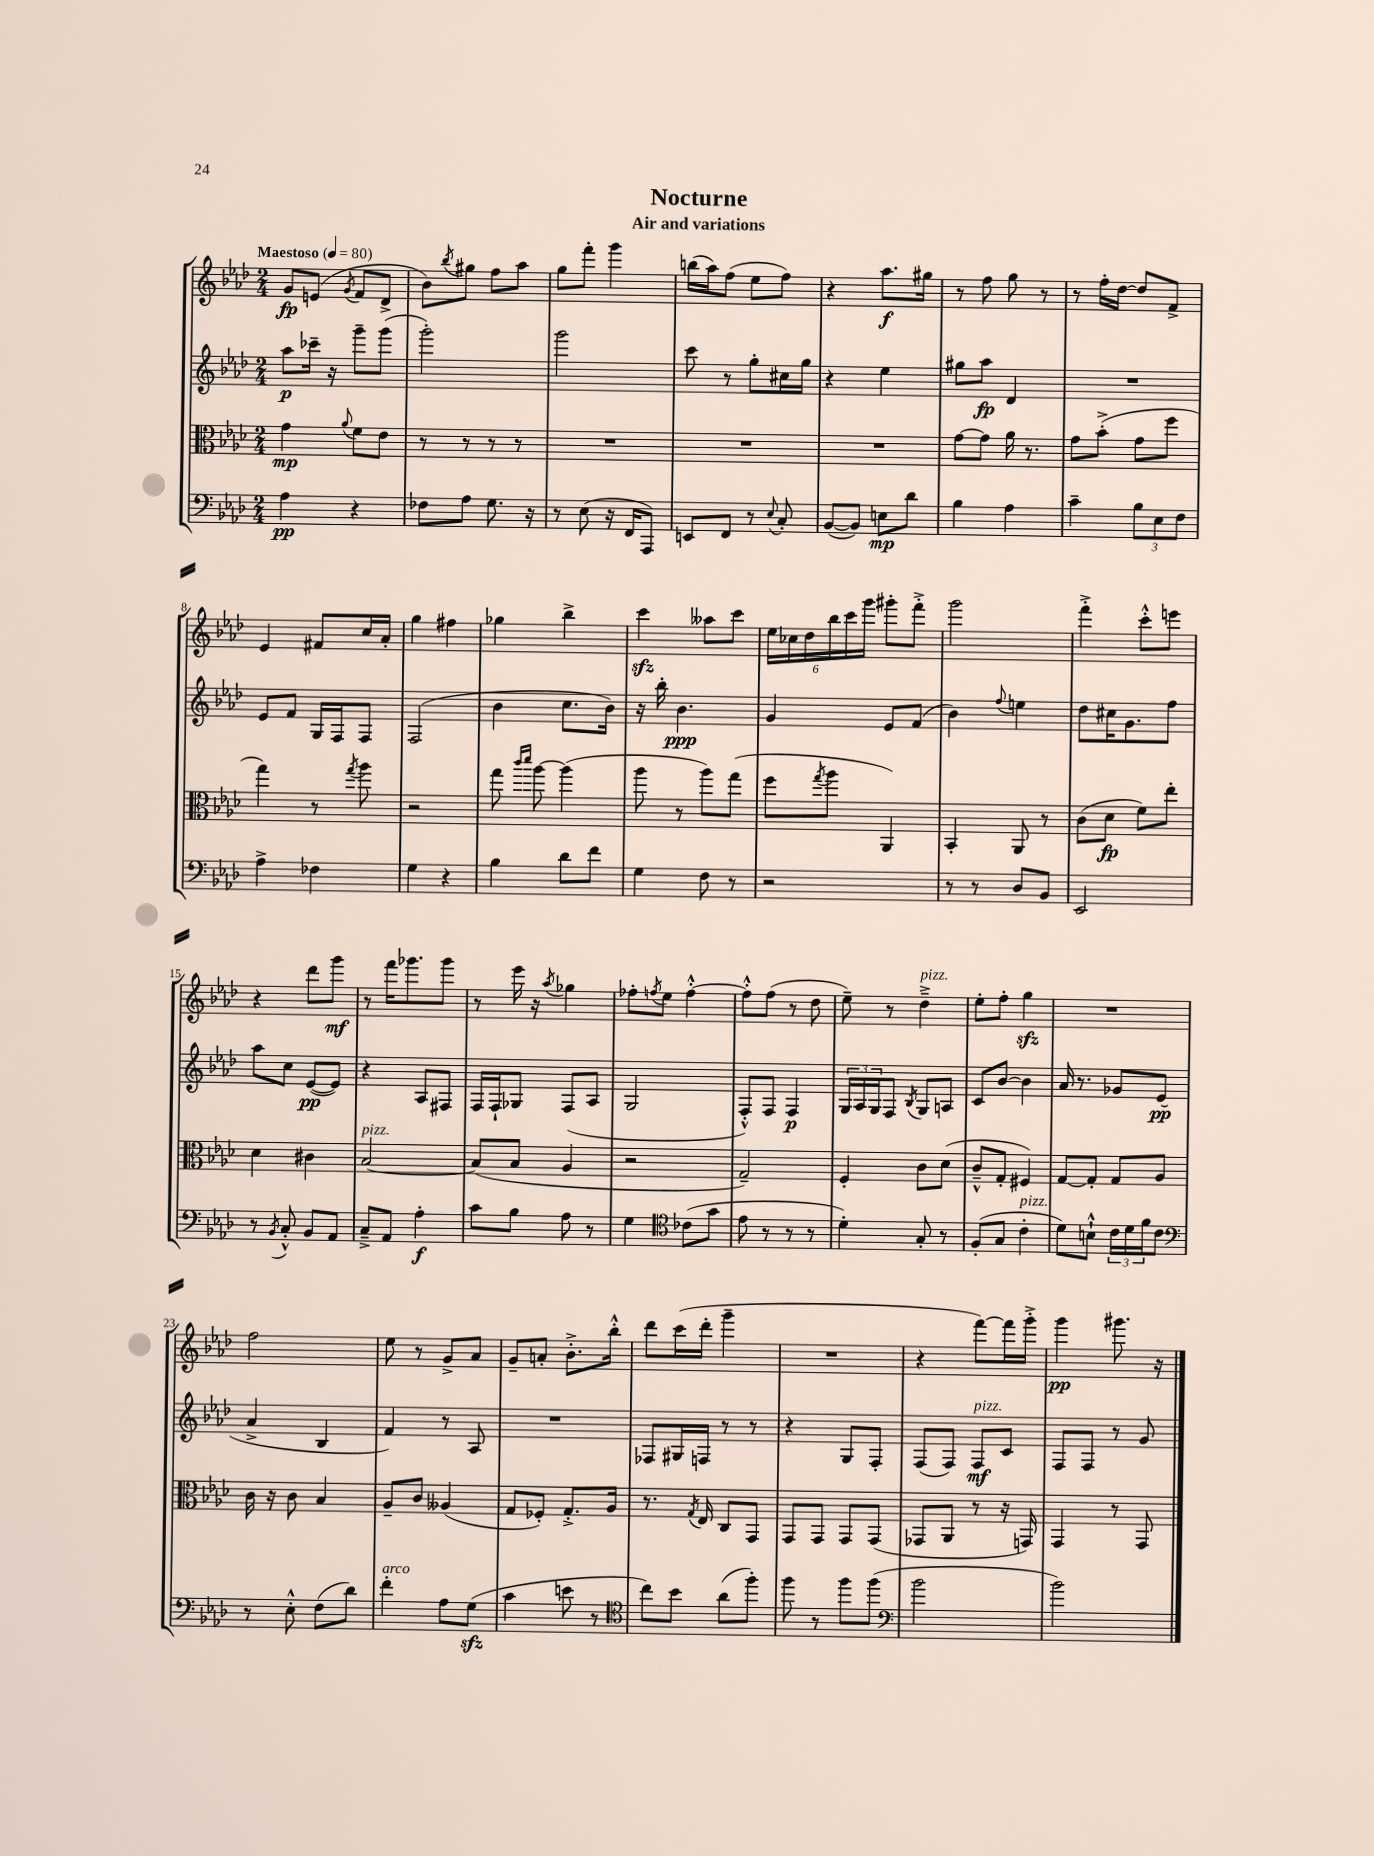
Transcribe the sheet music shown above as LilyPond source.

\header { title = "Nocturne" subtitle = "Air and variations" }
<<
\new StaffGroup <<
\new Staff = "s0" {
    \clef treble \key aes \major \numericTimeSignature \time 2/4 \tempo "Maestoso" 4 = 80
    g'8\fp e'8( \acciaccatura { g'8 } f'8 des'8-> |
    bes'8) \acciaccatura { bes''8 } gis''8 f''8 aes''8 |
    g''8 f'''8-. g'''4 |
    b''16( aes''16) f''8( ees''8 f''8) |
    r4 aes''8.\f gis''16 |
    r8 f''8 g''8 r8 |
    r8 f''16-. des''16~ des''8 f'8-> |
    ees'4 fis'8 c''16 aes'16-. |
    g''4 fis''4 |
    ges''4 bes''4-> |
    c'''4\sfz aeses''8 c'''8 |
    \tuplet 6/4 { ees''16 ces''16 des''16 bes''16 c'''16 g'''16 } gis'''8-. f'''8-.-> |
    g'''2 |
    f'''4-.-> c'''8-.-^ e'''8 |
    r4 des'''8 g'''8\mf |
    r8 f'''16 ges'''8. ges'''8 |
    r8 ees'''16 r16 \acciaccatura { aes''8 } ges''4 |
    fes''8-. \acciaccatura { f''8 } ees''8 f''4~-.-^ |
    f''8-.-^ f''8( r8 des''8 |
    ees''8--) r8 des''4--->^\markup { \italic "pizz." } |
    ees''8-. f''8-. g''4\sfz |
    R2 |
    f''2 |
    ees''8 r8 g'8-> aes'8 |
    g'8-- a'8-. bes'8.-.-> bes''16-.-^ |
    des'''8 c'''16( des'''16-. g'''4-- |
    R2 |
    r4 f'''8~) f'''16 g'''16-.-> |
    g'''4\pp gis'''8. r16 \bar "|." |
}
\new Staff = "s1" {
    \clef treble \key aes \major \numericTimeSignature \time 2/4
    aes''8\p ces'''16-- r16 g'''8-- g'''8( |
    g'''2-.) |
    g'''2 |
    c'''8 r8 g''8-. cis''16 g''16 |
    r4 ees''4 |
    gis''8 aes''8\fp des'4 |
    R2 |
    ees'8 f'8 g16 f16 f8 |
    f2( |
    bes'4 c''8. bes'16) |
    r16 bes''16-. bes'4.\ppp |
    g'4 ees'8 f'8( |
    bes'4) \appoggiatura { f''8 } e''4 |
    des''8 cis''16 g'8. f''8 |
    aes''8 c''8 ees'8~\pp( ees'8) |
    r4 aes8 fis8 |
    f16 f16-! ges8 f8( aes8 |
    g2 |
    f8-.-^) f8 f4\p |
    \tuplet 3/2 { g16 aes16 g16 } f8 \acciaccatura { bes8 } g8 a8 |
    c'8 bes'8~ bes'4 |
    aes'16 r8. ges'8 ees'8\pp( |
    aes'4-> bes4 |
    f'4) r8 aes8 |
    R2 |
    fes8 gis16 f16 r8 r8 |
    r4 g8 f8-. |
    f8( f8) f8\mf^\markup { \italic "pizz." } c'8 |
    f8 f8 r8 g'8 \bar "|." |
}
\new Staff = "s2" {
    \clef alto \key aes \major \numericTimeSignature \time 2/4
    g'4\mp \appoggiatura { aes'8 } f'8 ees'8 |
    r8 r8 r8 r8 |
    R2 |
    R2 |
    R2 |
    g'8~ g'8 aes'16 r8. |
    g'8 bes'8-.->( g'8 f''8 |
    g''4) r8 \acciaccatura { g''8 } aes''8 |
    r2 |
    g''8 \grace { c'''16 des'''16 } aes''8~ aes''4( |
    aes''8 r8 aes''8) g''8( |
    f''8 \acciaccatura { g''8 } aes''8 aes,4) |
    bes,4-. aes,8 r8 |
    c'8( des'8\fp f'8) ees''8-. |
    des'4 cis'4 |
    bes2~^\markup { \italic "pizz." } |
    bes8( bes8 aes4 |
    r2 |
    g2--) |
    f4-. c'8 des'8( |
    c'8---^ g8-. fis4) |
    g8~ g8-. g8 aes8 |
    c'16 r16 c'8 bes4 |
    aes8-- c'8 aeses4( |
    g8 fes8-.) g8.-.-> aes16 |
    r8. \acciaccatura { g8 } ees16 c8 g,8 |
    g,8 g,8 g,8 g,8( |
    ges,8 aes,8 r8 r16 g,16) |
    g,4 r8 g,8 \bar "|." |
}
\new Staff = "s3" {
    \clef bass \key aes \major \numericTimeSignature \time 2/4
    aes4\pp r4 |
    fes8 aes8 g8. r16 |
    r8 ees8( r16 f,16 aes,,8) |
    e,8 f,8 r8 \appoggiatura { ees8 } c8-. |
    bes,8~( bes,8) e8\mp des'8 |
    bes4 aes4 |
    c'4-- \tuplet 3/2 { bes8 ees8 f8 } |
    aes4-> fes4 |
    g4 r4 |
    bes4 des'8 f'8 |
    g4 f8 r8 |
    r2 |
    r8 r8 des8 bes,8 |
    ees,2 |
    r8 \acciaccatura { bes,8 } c8-.-^ bes,8 aes,8 |
    c8---> aes,8 aes4-.\f |
    c'8 bes8 aes8 r8 |
    g4 \clef tenor ces'8( g'8 |
    ees'8 r8 r8 r8 |
    des'4-.) g8-. r8 |
    f8-.( g8 c'4-.^\markup { \italic "pizz." } |
    des'8) b8-!-^ \tuplet 3/2 { c'16 des'16 f'16 } c'8 |
    \clef bass r8 ees8-.-^ f8( des'8) |
    f'4-.^\markup { \italic "arco" } aes8 g8\sfz( |
    c'4 e'8 r8 |
    \clef tenor c''8) bes'8 aes'8( f''8-.) |
    f''8 r8 f''8 f''8( |
    \clef bass bes'2 |
    bes'2) \bar "|." |
}
>>
>>
